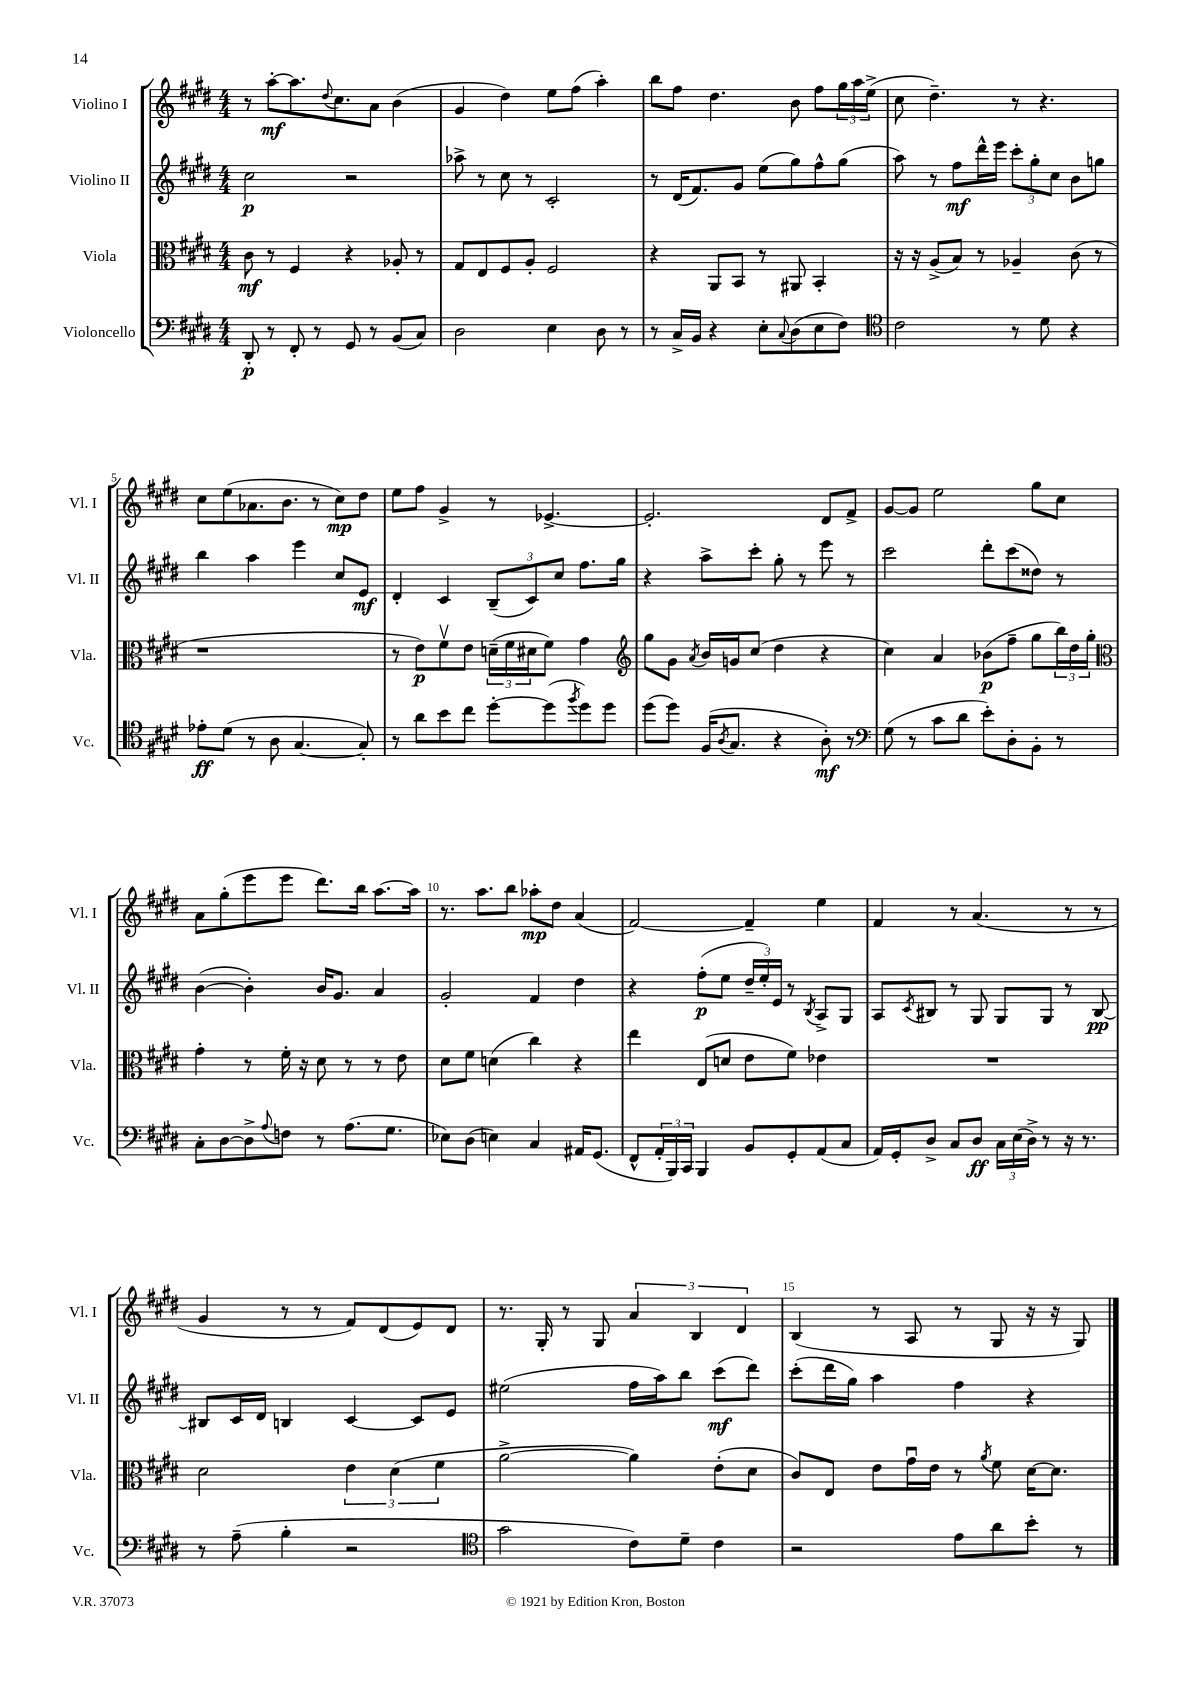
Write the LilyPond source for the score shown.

<<
\new StaffGroup <<
\new Staff = "s0" \with { instrumentName = "Violino I" shortInstrumentName = "Vl. I" } {
    \clef treble \key e \major \numericTimeSignature \time 4/4
    r8 a''8~-.\mf a''8. \appoggiatura { dis''8 } cis''8. a'8 b'4( |
    gis'4 dis''4) e''8 fis''8( a''4-.) |
    b''8 fis''8 dis''4. b'8 fis''8 \tuplet 3/2 { gis''16 a''16 e''16->( } |
    cis''8 dis''4.--) r8 r4. |
    cis''8 e''8( aes'8. b'8. r8 cis''8\mp) dis''8 |
    e''8 fis''8 gis'4-> r8 ees'4.~-> |
    ees'2.-. dis'8 fis'8-> |
    gis'8~ gis'8 e''2 gis''8 cis''8 |
    a'8 gis''8-.( e'''8 e'''8 dis'''8.) b''16 a''8.~ a''16 |
    r8. a''8. b''8 aes''8-.\mp dis''8 a'4( |
    fis'2~) fis'4-- e''4 |
    fis'4 r8 a'4.( r8 r8 |
    gis'4 r8 r8 fis'8) dis'8( e'8) dis'8 |
    r8. gis16-. r8 gis8 \tuplet 3/2 { a'4 b4 dis'4 } |
    b4( r8 a8 r8 gis8 r16 r16 gis8) \bar "|." |
}
\new Staff = "s1" \with { instrumentName = "Violino II" shortInstrumentName = "Vl. II" } {
    \clef treble \key e \major \numericTimeSignature \time 4/4
    cis''2\p r2 |
    aes''8-> r8 cis''8 r8 cis'2-. |
    r8 dis'16( fis'8.) gis'8 e''8( gis''8) fis''8-^ gis''8( |
    a''8) r8 fis''8\mf dis'''16-^ e'''16 \tuplet 3/2 { cis'''8-. gis''8-. cis''8 } b'8 g''8 |
    b''4 a''4 e'''4 cis''8 e'8\mf |
    dis'4-. cis'4 \tuplet 3/2 { b8--( cis'8) cis''8 } fis''8. gis''16 |
    r4 a''8-> cis'''8-. gis''8-. r8 e'''8 r8 |
    cis'''2 dis'''8-. cis'''8( disis''8) r8 |
    b'4~( b'4-.) b'16 gis'8. a'4 |
    gis'2-. fis'4 dis''4 |
    r4 fis''8-.\p( e''8 \tuplet 3/2 { dis''16-- e''16-.) e'16 } r8 \acciaccatura { b8 } a8-> gis8 |
    a8 \acciaccatura { cis'8 } bis8 r8 gis8 gis8 gis8 r8 bis8~\pp |
    bis8 cis'16 dis'16 b4 cis'4~ cis'8 e'8 |
    eis''2( fis''16 a''16) b''8 cis'''8\mf( dis'''8) |
    cis'''8-.( dis'''16 gis''16) a''4 fis''4 r4 \bar "|." |
}
\new Staff = "s2" \with { instrumentName = "Viola" shortInstrumentName = "Vla." } {
    \clef alto \key e \major \numericTimeSignature \time 4/4
    cis'8\mf r8 fis4 r4 aes8-. r8 |
    gis8 e8 fis8 a8-. fis2 |
    r4 a,8 b,8 r8 ais,8 b,4-. |
    r16 r16 a8->( b8) r8 aes4-- cis'8( r8 |
    r1 |
    r8 e'8\p) fis'8\upbow e'8 \tuplet 3/2 { d'16--( fis'16 dis'16 } fis'8) gis'4 |
    \clef treble gis''8 gis'8 \acciaccatura { a'8 } b'16 g'16 cis''8( dis''4 r4 |
    cis''4) a'4 bes'8\p( fis''8-- gis''8 \tuplet 3/2 { b''16) dis''16 gis''16-. } |
    \clef alto gis'4-. r8 fis'16-. r16 dis'8 r8 r8 e'8 |
    dis'8 fis'8 d'4( cis''4) r4 |
    e''4 e8( d'8 e'8 fis'8) ees'4 |
    R1 |
    dis'2 \tuplet 3/2 { e'4 dis'4( fis'4 } |
    a'2~-> a'4) e'8-.( dis'8 |
    cis'8) e8 e'8 gis'16\downbow e'16 r8 \acciaccatura { a'8 } fis'8 dis'16~ dis'8. \bar "|." |
}
\new Staff = "s3" \with { instrumentName = "Violoncello" shortInstrumentName = "Vc." } {
    \clef bass \key e \major \numericTimeSignature \time 4/4
    dis,8-.\p r8 fis,8-. r8 gis,8 r8 b,8( cis8) |
    dis2 e4 dis8 r8 |
    r8 cis16-> b,16 r4 e8-. \appoggiatura { cis8 } dis8( e8 fis8) |
    \clef tenor cis'2 r8 dis'8 r4 |
    ees'8-.\ff dis'8( r8 a8 gis4.~ gis8-.) |
    r8 a'8 b'8 cis''8 dis''8~-. dis''8( \acciaccatura { fis''8 } dis''8) dis''8 |
    dis''8( dis''8) fis16( \acciaccatura { a8 } gis8. r4 a8-.\mf) r8 |
    \clef bass gis8( r8 cis'8 dis'8 e'8-.) dis8-. b,8-. r8 |
    cis8-. dis8~ dis8-> \appoggiatura { a8 } f8 r8 a8.( gis8. |
    ees8) dis8( e4) cis4 ais,16 gis,8.( |
    fis,8-^ \tuplet 3/2 { a,16-. b,,16) cis,16 } b,,4 b,8 gis,8-. a,8( cis8 |
    a,16) gis,16-. dis8-> cis8 dis8\ff \tuplet 3/2 { cis16 e16( dis16->) } r8 r16 r8. |
    r8 a8--( b4-. r2 |
    \clef tenor gis'2 cis'8) dis'8-- cis'4 |
    r2 e'8 a'8 b'8-. r8 \bar "|." |
}
>>
>>
\layout { \context { \Score \override BarNumber.break-visibility = ##(#f #t #t) barNumberVisibility = #(every-nth-bar-number-visible 5) } }
